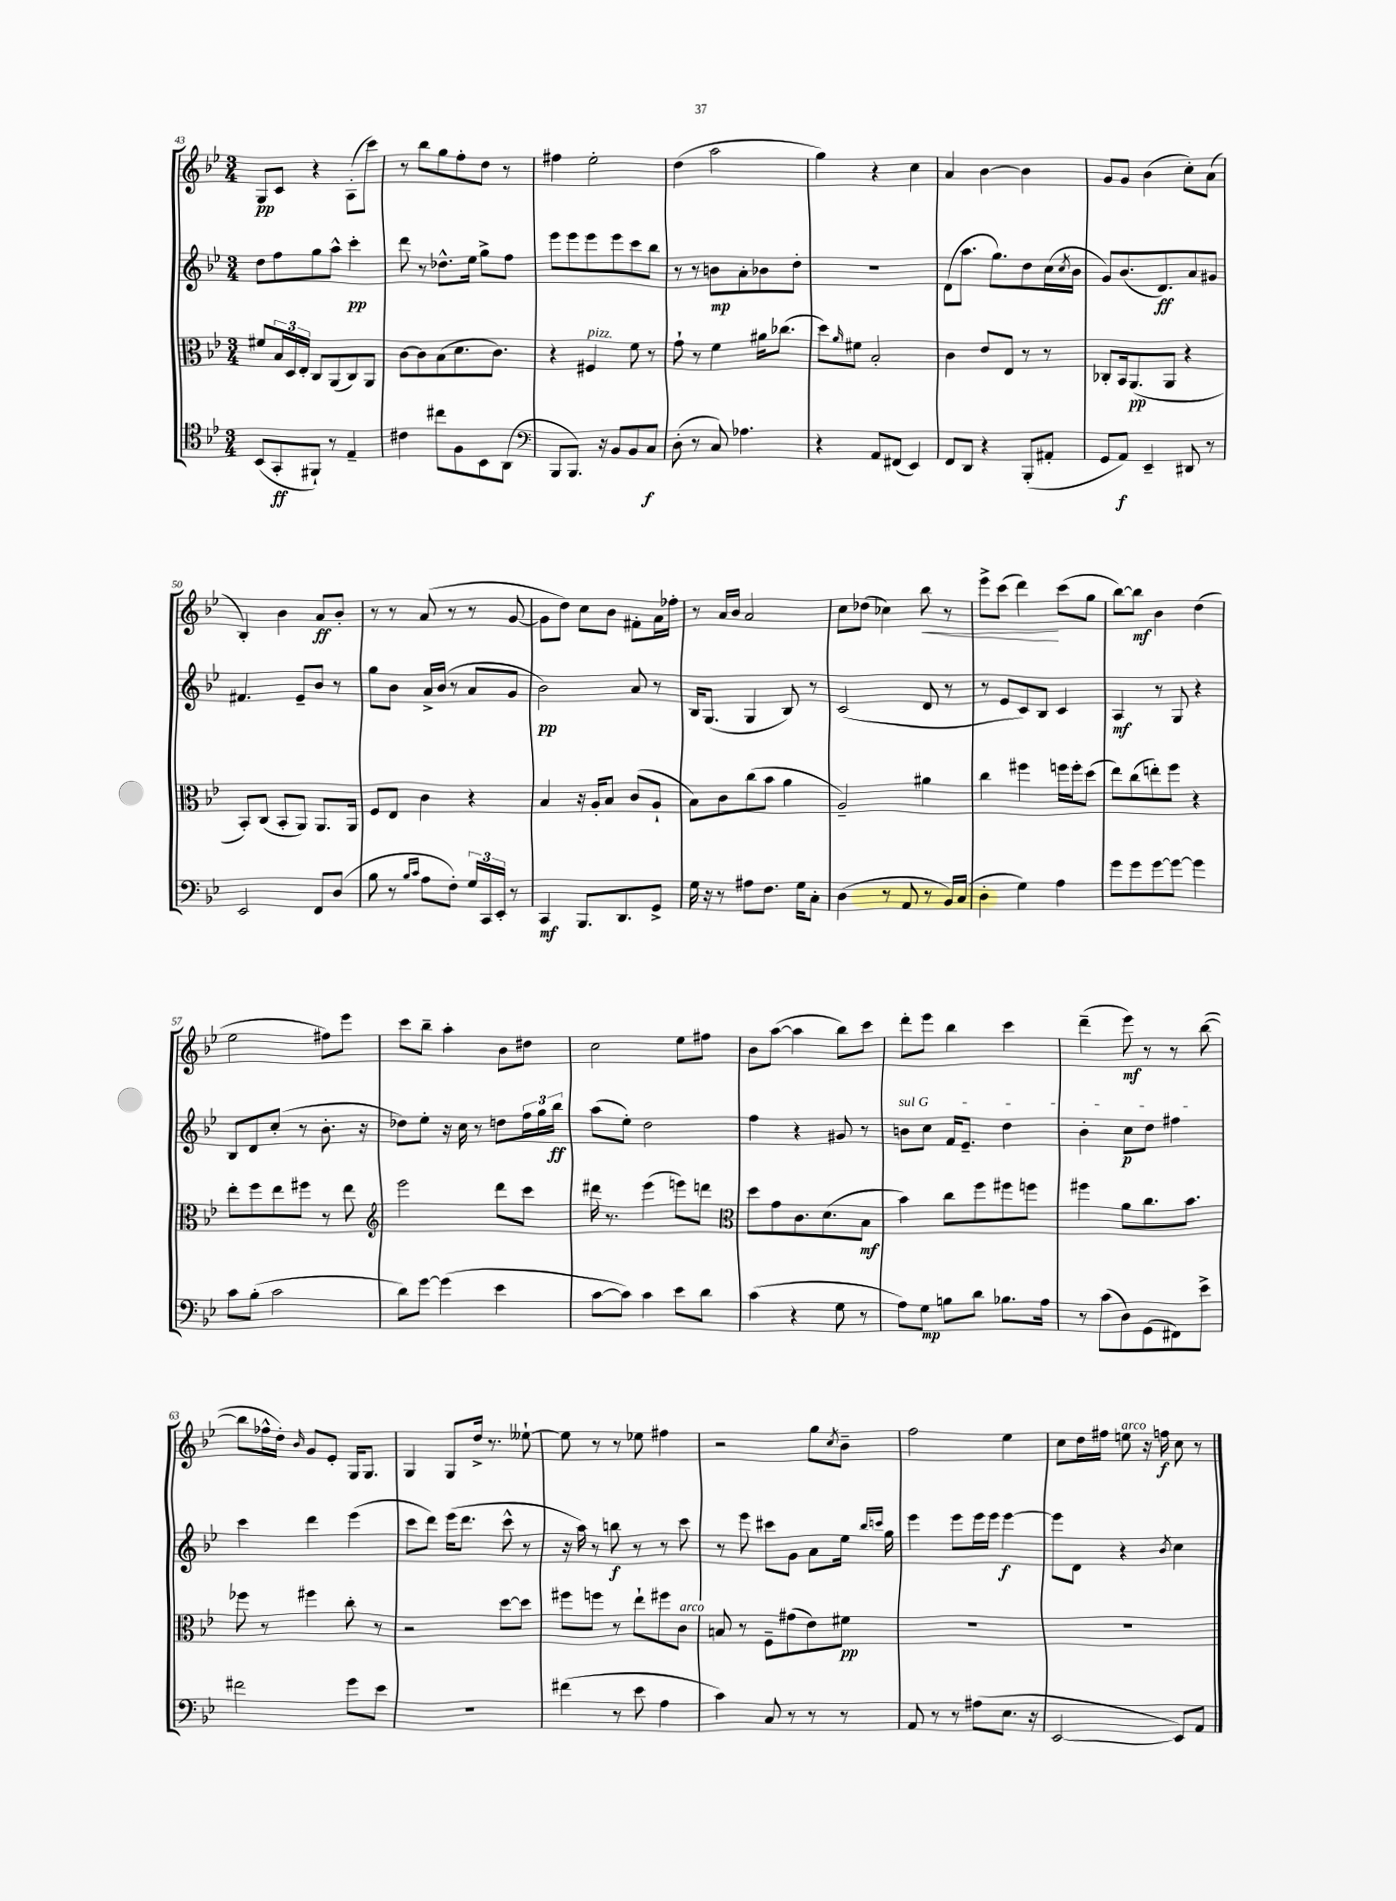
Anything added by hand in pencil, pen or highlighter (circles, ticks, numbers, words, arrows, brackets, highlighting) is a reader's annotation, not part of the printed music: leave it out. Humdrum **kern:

**kern	**dynam	**kern	**dynam	**kern	**dynam	**kern	**dynam
*part4	*part4	*part3	*part3	*part2	*part2	*part1	*part1
*staff4	*staff4	*staff3	*staff3	*staff2	*staff2	*staff1	*staff1
*clefC4	*	*clefC3	*	*clefG2	*	*clefG2	*
*k[b-e-]	*	*k[b-e-]	*	*k[b-e-]	*	*k[b-e-]	*
*M3/4	*	*M3/4	*	*M3/4	*	*M3/4	*
=43	=43	=43	=43	=43	=43	=43	=43
(8BB-/L	.	8f#X/L	.	8dd\L	.	8G/L	pp
8GG'/	ff	24B-/L	.	8ff\	.	8c/J	.
.	.	24D/	.	.	.	.	.
.	.	24E-'/JJ	.	.	.	.	.
8FF#X`/J)	.	8C/L	.	8gg\	.	4r	.
8r	.	(8AA/	.	8aa^^\J	.	.	.
4E-~/	.	8C/)	.	4ccc'\	pp	(8A'\L	.
.	.	8AA/J	.	.	.	8ccc\J)	.
=44	=44	=44	=44	=44	=44	=44	=44
4c#X\	.	[8c\L	.	8ddd\	.	8r	.
.	.	8c\]	.	8r	.	8bb-\L	.
8cc#X\L	.	(8B-\	.	8.dd-X^^\L	.	8gg\	.
8F\	.	8.d\	.	.	.	8ff'\	.
.	.	.	.	16ee-\Jk	.	.	.
8BB-\	.	.	.	8gg^\L	.	8dd\J	.
.	.	8.c\J)	.	.	.	.	.
(8AA\J	.	.	.	8ff\J	.	8r	.
=45	=45	=45	=45	=45	=45	=45	=45
*clefF4	*	*	*	*	*	*	*
8BBB-/L	.	4r	.	8eee-\L	.	4ff#X\	.
8.BBB-/J)	.	.	.	8eee-\	.	.	.
!	!	!LO:TX:a:i:t=pizz.	!	!	!	!	!
.	.	4F#X/	.	8eee-\	.	2ee-'\	.
16r	.	.	.	.	.	.	.
8BB-/L	.	.	.	8eee-\	.	.	.
8BB-/	.	8f\	.	8ccc\	.	.	.
8C/J	f	8r	.	8bb-\J	.	.	.
=46	=46	=46	=46	=46	=46	=46	=46
(8D'\	.	8g`\	.	8r	.	(4dd\	.
8r	.	8r	.	8r	.	.	.
8C/)	.	4f\	.	8bn\L	mp	2aa\	.
4.A-X\	.	.	.	8a'\	.	.	.
.	.	16a#X\KL	.	8b-X\	.	.	.
.	.	(8.cc-X\J	.	.	.	.	.
.	.	.	.	8dd'\J	.	.	.
=47	=47	=47	=47	=47	=47	=47	=47
4r	.	8dd\L)	.	2.r	.	4gg\)	.
.	.	16qqa/	.	.	.	.	.
.	.	8f#X\J	.	.	.	.	.
8AA/L	.	2B-'/	.	.	.	4r	.
(8FF#X/J	.	.	.	.	.	.	.
4EE-/)	.	.	.	.	.	4cc\	.
=48	=48	=48	=48	=48	=48	=48	=48
8FF/L	.	4c\	.	(8d\L	.	4a/	.
8DD/J	.	.	.	8.aa\J	.	.	.
4r	.	8e-/L	.	.	.	[4b-\	.
.	.	.	.	8.gg\L)	.	.	.
.	.	8E-/J	.	.	.	.	.
(8BBB-'/L	.	8r	.	8dd\	.	4b-\]	.
8AA#X'/J	.	8r	.	(16cc\L	.	.	.
.	.	.	.	8qcc/	.	.	.
.	.	.	.	16b-\JJ	.	.	.
=49	=49	=49	=49	=49	=49	=49	=49
8GG/L	.	8C-X'/L	.	8g/L)	.	8g/L	.
8AA/J)	f	16BB-/k	.	(8.b-/	.	8g/J	.
.	.	(8.AA/	pp	.	.	.	.
4EE-~/	.	.	.	.	.	(4b-\	.
.	.	.	.	8.d/)	ff	.	.
.	.	8AA/J	.	.	.	.	.
8DD#X/	.	4r	.	8a/	.	8cc'\L)	.
8r	.	.	.	8g#X/J	.	(8a\J	.
!!LO:LB:g=z
=50	=50	=50	=50	=50	=50	=50	=50
2EE-/	.	8BB-'/L)	.	4.f#X/	.	4B-'/)	.
.	.	(8C/J	.	.	.	.	.
.	.	8BB-'/L	.	.	.	4b-\	.
.	.	8AA/J)	.	8e-~/L	.	.	.
8FF/L	.	8.AA/L	.	8b-/J	.	8a/L	ff
(8D/J	.	.	.	8r	.	8b-'/J	.
.	.	16AA/Jk	.	.	.	.	.
=51	=51	=51	=51	=51	=51	=51	=51
8B-\	.	8F/L	.	8gg\L	.	8r	.
8r	.	8E-/J	.	8b-\J	.	8r	.
16qqB-/LL	.	.	.	.	.	.	.
16qqc/JJ	.	.	.	.	.	.	.
8A\L	.	4c\	.	16a^/LL	.	(8a/	.
.	.	.	.	(16b-/JJ	.	.	.
8F'\J)	.	.	.	8r	.	8r	.
24G/LL	.	4r	.	8a/L	.	8r	.
24CC/	.	.	.	.	.	.	.
24EE-'/JJ	.	.	.	.	.	.	.
8r	.	.	.	8g/J	.	[8g/	.
=52	=52	=52	=52	=52	=52	=52	=52
4CC/	mf	4B-/	.	2b-\)	pp	8g\L]	.
.	.	.	.	.	.	8dd\J)	.
8.BBB-/L	.	16r	.	.	.	8cc\L	.
.	.	16A'/KL	.	.	.	.	.
.	.	8B-/J	.	.	.	8b-\J	.
8.DD/	.	.	.	.	.	.	.
.	.	(8c/L	.	8a/	.	8f#X'\L	.
8GG^/J	.	8A`/J	.	8r	.	16a\L	.
.	.	.	.	.	.	16ff-X'\JJ	.
=53	=53	=53	=53	=53	=53	=53	=53
16G\	.	8B-\L)	.	16B-/KL	.	8r	.
16r	.	.	.	(8.G/J	.	.	.
8r	.	8c\	.	.	.	16a/LL	.
.	.	.	.	.	.	16b-/JJ	.
8A#X\L	.	(8cc\	.	4G/	.	2a/	.
8.F\J	.	8b-\J	.	.	.	.	.
.	.	4a\	.	8B-/)	.	.	.
16G\KL	.	.	.	.	.	.	.
8C'\J	.	.	.	8r	.	.	.
=54	=54	=54	=54	=54	=54	=54	=54
(4D\	.	2A~/)	.	(2c/	.	8cc\L	.
.	.	.	.	.	.	(8dd-X\J	.
8r	.	.	.	.	.	4cc-X\)	.
8AA/	.	.	.	.	.	.	.
!	!	!	!	!	!	!	!LO:HP:b
8r	.	4a#X\	.	8d/	.	8bb-\	<
16BB-/LL)	.	.	.	8r	.	8r	.
(16C/JJ	.	.	.	.	.	.	.
=55	=55	=55	=55	=55	=55	=55	=55
4D'\	.	4cc\	.	8r	.	8eee-^\L	.
.	.	.	.	8e-/L	.	(8ccc\J	.
4G\)	.	4ff#X\	.	8c/)	.	4ddd\)	.
.	.	.	.	8B-/J	.	.	.
4A\	.	16ffn\LL	.	4c/	.	(8ccc\L	[
.	.	16ff'\J	.	.	.	.	.
.	.	(8dd\J	.	.	.	8gg\J	.
=56	=56	=56	=56	=56	=56	=56	=56
8g\L	.	8ee-\L)	.	4A/	mf	[8bb-\L)	.
8g\	.	(8cc\	.	.	.	8bb-\J]	mf
[8g\	.	8een'\)	.	8r	.	4b-\	.
8g\J_	.	8ff\J	.	8G/	.	.	.
4g\]	.	4r	.	4r	.	(4dd\	.
!!LO:LB:g=z
=57	=57	=57	=57	=57	=57	=57	=57
8c\L	.	8ee-'\L	.	8B-/L	.	2ee-\	.
(8B-'\J	.	8ff\	.	8d/	.	.	.
2c\	.	8ee-\	.	(8cc'/J	.	.	.
.	.	8ff#X\J	.	8r	.	.	.
.	.	8r	.	8.b-'\	.	8ff#X\L)	.
.	.	8ee-\	.	.	.	8eee-\J	.
.	.	.	.	16r	.	.	.
=58	=58	=58	=58	=58	=58	=58	=58
*	*	*clefG2	*	*	*	*	*
8d\L)	.	2eee-\	.	8dd-X\L)	.	8ccc\L	.
[8g\J	.	.	.	8ee-'\J	.	8bb-~\J	.
(4g\]	.	.	.	16r	.	4aa'\	.
.	.	.	.	16cc\	.	.	.
.	.	.	.	8r	.	.	.
4e-\	.	8ddd\L	.	8ddn\L	.	8b-\L	.
.	.	8ccc\J	.	24ff\L	.	8dd#X\J	.
.	.	.	.	24gg\	.	.	.
.	.	.	.	24bb-\JJ	ff	.	.
=59	=59	=59	=59	=59	=59	=59	=59
[8c\L	.	16ddd#X\	.	(8aa\L	.	2cc\	.
.	.	8.r	.	.	.	.	.
8c\J])	.	.	.	8ee-'\J)	.	.	.
4c\	.	(4eee-\	.	2dd\	.	.	.
8e-\L	.	8eeen\L)	.	.	.	8ee-\L	.
8d\J	.	8dddn\J	.	.	.	8ff#X\J	.
=60	=60	=60	=60	=60	=60	=60	=60
*	*	*clefC3	*	*	*	*	*
(4c\	.	8dd\L	.	4ff\	.	8b-\L	.
.	.	8g\	.	.	.	([8aa\J	.
4r	.	8.c\	.	4r	.	4aa\]	.
.	.	(8.d\	.	.	.	.	.
8G\	.	.	.	8g#X/	.	8bb-\L)	.
8r	.	8B-\J	mf	8r	.	8ccc\J	.
=61	=61	=61	=61	=61	=61	=61	=61
!	!	!	!	!LO:TX:a:i:t=sul G	!	!	!
8A\L)	.	4b-\)	.	8bn\L	.	8ddd'\L	.
8G\J	mp	.	.	8cc\J	.	8eee-\J	.
8Bn\L	.	8cc\L	.	16f/KL	.	4bb-\	.
.	.	.	.	8.e-~/J	.	.	.
8d\J	.	8ff\	.	.	.	.	.
8.B-X\L	.	8ff#X\	.	4dd\	.	4ccc\	.
.	.	8ffn\J	.	.	.	.	.
16A\Jk	.	.	.	.	.	.	.
=62	=62	=62	=62	=62	=62	=62	=62
8r	.	4ff#X\	.	4b-'\	.	(4ddd~\	.
(8c\L	.	.	.	.	.	.	.
8D\)	.	8a\L	.	8cc\L	p	8eee-\)	mf
(8GG\	.	8.cc\	.	8dd\J	.	8r	.
8FF#X\)	.	.	.	4ff#X\	.	8r	.
.	.	8.b-\J	.	.	.	.	.
8e-^\J	.	.	.	.	.	([8bb-\	.
!!LO:LB:g=z
=63	=63	=63	=63	=63	=63	=63	=63
2f#X\	.	8ff-X\	.	4ccc\	.	8bb-\L]	.
.	.	8r	.	.	.	16ff-X^^\L	.
.	.	.	.	.	.	16dd'\JJ)	.
.	.	.	.	.	.	16qqb-/	.
.	.	4ff#X\	.	4ddd\	.	8g/L	.
.	.	.	.	.	.	8e-'/J	.
8g\L	.	8cc'\	.	(4eee-\	.	16G/KL	.
.	.	.	.	.	.	8.G/J	.
8e-\J	.	8r	.	.	.	.	.
=64	=64	=64	=64	=64	=64	=64	=64
2.r	.	2r	.	8ccc\L	.	4G/	.
.	.	.	.	8ddd\J)	.	.	.
.	.	.	.	(16eee-\KL	.	8G/L	.
.	.	.	.	8.ddd\J	.	.	.
.	.	.	.	.	.	16dd^/Jk	.
.	.	.	.	.	.	8.r	.
.	.	[8dd\L	.	8ccc^^\	.	.	.
.	.	8dd\J]	.	8r	.	[8ee--X`\	.
=65	=65	=65	=65	=65	=65	=65	=65
(4f#X\	.	8ff#X\L	.	16r	.	8ee--\]	.
.	.	.	.	16aa\)	.	.	.
.	.	8ffn\J	.	8r	.	8r	.
8r	.	8r	.	8bbn\	f	8r	.
8e-\	.	8ee-`\L	.	8r	.	8ee-X\	.
4A\	.	8ff#X\	.	8r	.	4ff#X\	.
!	!	!LO:TX:a:i:t=arco	!	!	!	!	!
.	.	8c\J	.	8ccc\	.	.	.
=66	=66	=66	=66	=66	=66	=66	=66
4c\)	.	8Bn/	.	8r	.	2r	.
.	.	8r	.	8eee-\	.	.	.
8C/	.	8F~\L	.	8ccc#X\L	.	.	.
8r	.	(8g#X\	.	8g\J	.	.	.
8r	.	8e-\)	.	8a\L	.	8gg\L	.
.	.	.	.	.	.	8qcc/	.
8r	.	8f#X\J	pp	16ee-\Jk	.	8b-~\J	.
.	.	.	.	16qqbb-/LL	.	.	.
.	.	.	.	16qqcccn/JJ	.	.	.
.	.	.	.	16gg\	.	.	.
=67	=67	=67	=67	=67	=67	=67	=67
8AA/	.	2.r	.	4eee-\	.	2ff\	.
8r	.	.	.	.	.	.	.
8r	.	.	.	8eee-\L	.	.	.
(8A#X\L	.	.	.	16eee-\L	.	.	.
.	.	.	.	16eee-\JJ	.	.	.
8.E-\J	.	.	.	[4eee-\	f	4ee-\	.
16r	.	.	.	.	.	.	.
=68	=68	=68	=68	=68	=68	=68	=68
[2EE-/	.	2.r	.	8eee-\L]	.	8cc\L	.
.	.	.	.	8d\J	.	16dd\L	.
.	.	.	.	.	.	16ff#X\JJ	.
!	!	!	!	!	!	!LO:TX:a:i:t=arco	!
.	.	.	.	4r	.	8een\	.
.	.	.	.	.	.	16r	.
.	.	.	.	.	.	16ffn\	f
.	.	.	.	8qb-/	.	.	.
8EE-/L])	.	.	.	4cc\	.	8cc\	.
8AA/J	.	.	.	.	.	8r	.
==	==	==	==	==	==	==	==
*-	*-	*-	*-	*-	*-	*-	*-
